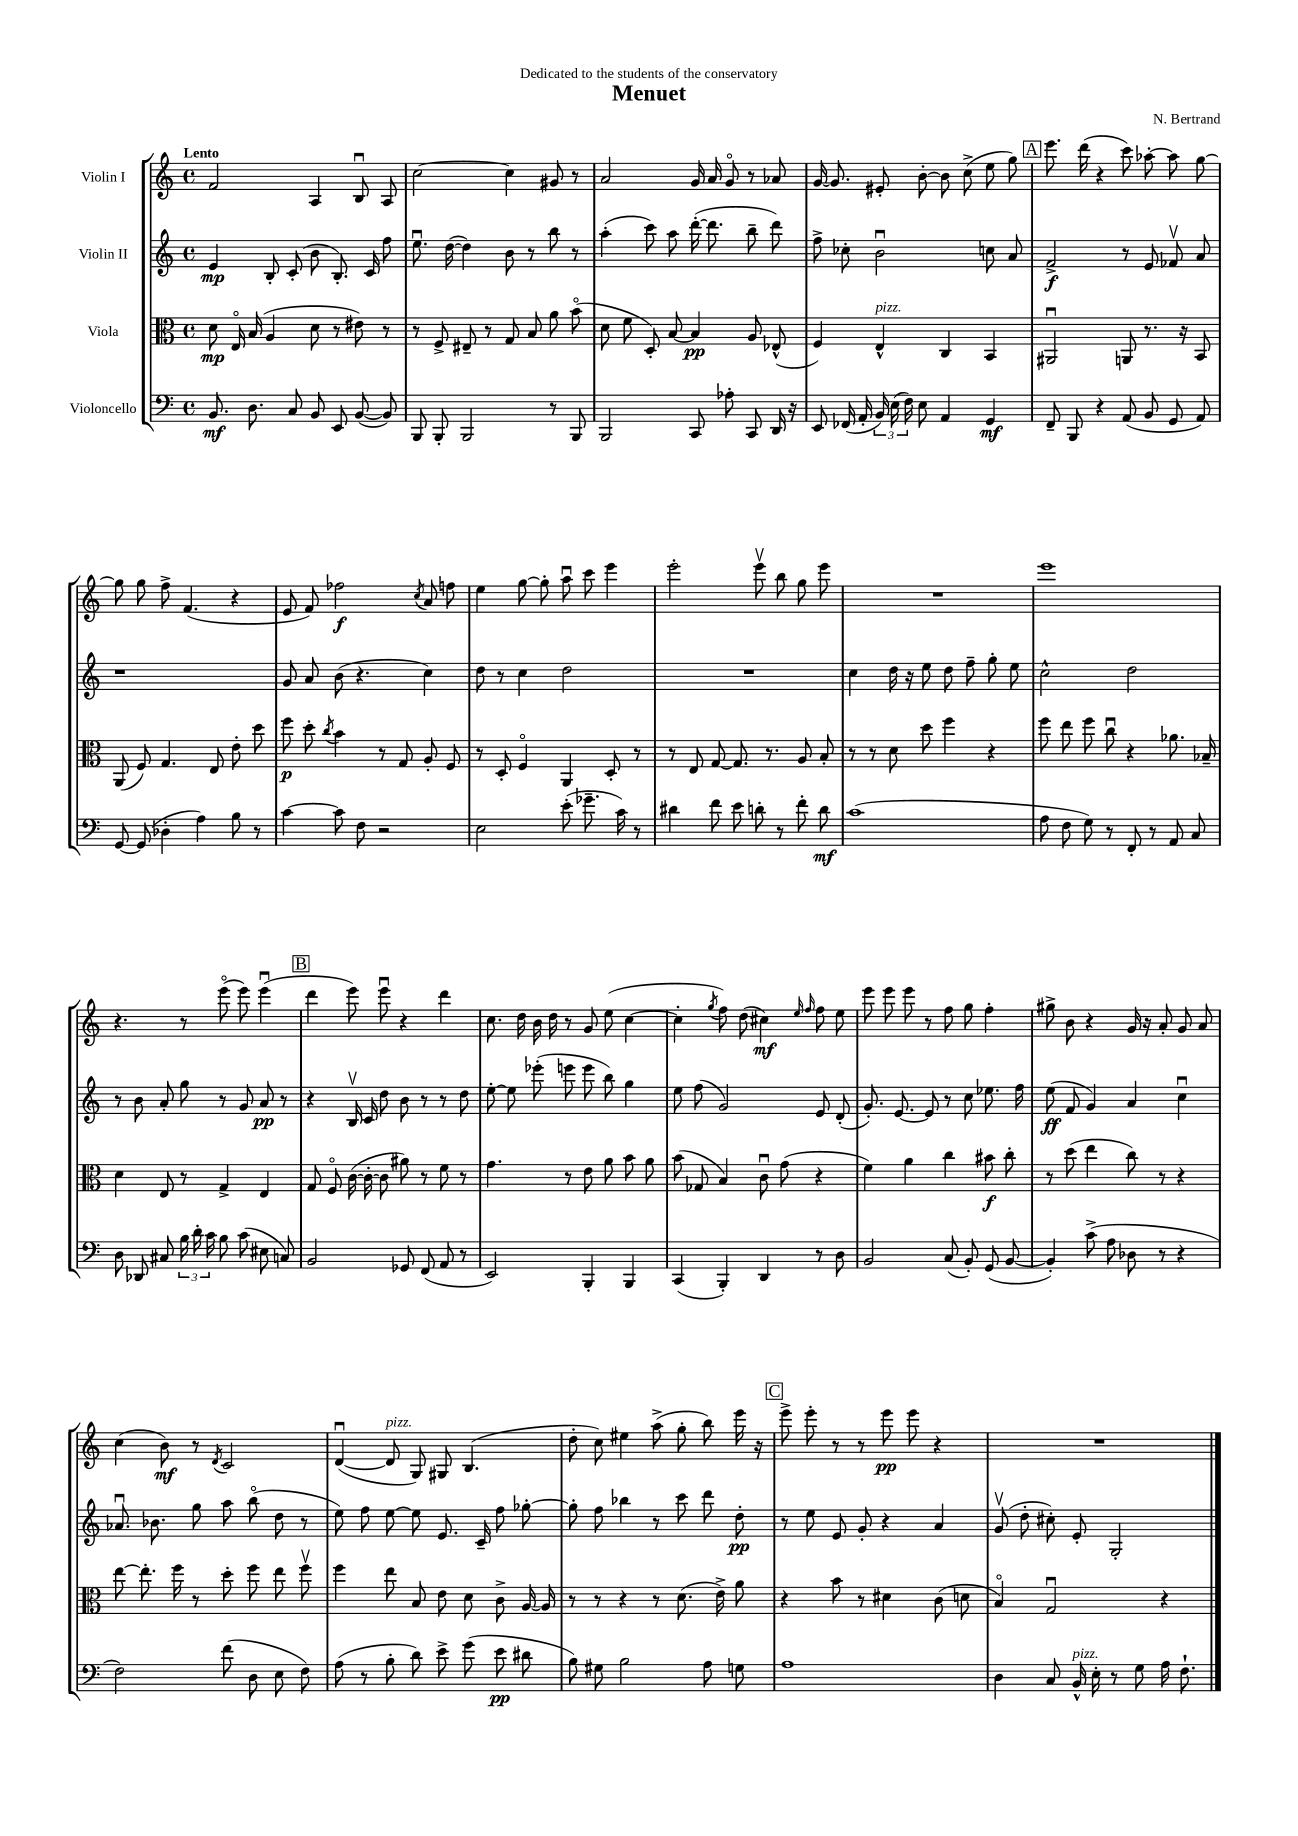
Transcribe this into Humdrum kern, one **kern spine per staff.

**kern	**kern	**kern	**kern
*staff4	*staff3	*staff2	*staff1
*clefF4	*clefC3	*clefG2	*clefG2
*k[]	*k[]	*k[]	*k[]
*M4/4	*M4/4	*M4/4	*M4/4
*met(c)	*met(c)	*met(c)	*met(c)
8.BB/	8d\	4e/	2f/
.	16Eo/	.	.
8.D\	(16B/	.	.
.	4A/	8B'/	.
8C/	.	(8c'/	.
8BB/	8d\	8b\	4A/
8EE/	8r	8.B'/)	.
([8BB/	8e#\)	.	8Bu/
.	.	16c/	.
8BB/])	8r	8ff\	8A/
=	=	=	=
8BBB/	8r	8.eeu\	[2cc\
8BBB'/	8F^/	.	.
.	.	([16dd\	.
2BBB/	8E#~/	4dd\])	.
.	8r	.	.
.	8G/	8b\	4cc\]
.	8B/	8r	.
8r	8a\	8bb\	8g#/
8BBB/	(8bo\	8r	8r
=	=	=	=
2BBB/	8d\	(4aa'\	2a/
.	8f\	.	.
.	8D'/)	8ccc\)	.
.	[8B/	8aa\	.
8CC/	4B/]	([16ddd'\	16g/
.	.	8.ddd\]	16a/
8A-'\	.	.	8go/
8CC/	8A/	8bb~\	8r
16DD/	(8E-^^/	8ddd\)	8a-/
16r	.	.	.
=	=	=	=
8EE/	4F/)	8ff^\	[16g/
.	.	.	8.g/]
(16FF-/	.	8cc-'\	.
16AA'/	.	.	.
24BB/)	4E^^/	2bu\	8e#'/
(24E\	.	.	.
24F\)	.	.	.
8E\	.	.	[8b'\
4AA/	4C/	.	8b\]
.	.	.	(8cc^\
4GG/	4BB/	8cc\	8ee\
.	.	8a/	8gg\)
=	=	=	=
8FF~/	2AA#u/	2f^/	8.eee\
8BBB/	.	.	.
.	.	.	(16ddd\
4r	.	.	4r
(8AA/	8AA/	8r	8ccc\)
8BB/	8.r	8e/	[8aa-'\
8GG/	.	8f-v/	8aa-\]
.	16r	.	.
8AA/)	8BB/	8a/	[8gg\
=	=	=	=
[8GG/	(8AA/	1r	8gg\]
(8GG/]	8F/)	.	8gg\
4D-'\	4.G/	.	8ff^\
.	.	.	(4.f/
4A\)	.	.	.
.	8E/	.	.
8B\	8e'\	.	4r
8r	8dd\	.	.
=	=	=	=
[4c\	8ff\	8g/	8e/
.	8dd'\	8a/	8f/)
.	8qcc/	.	.
8c\]	4b\	(8b\	2ff-\
8F\	.	4.r	.
2r	8r	.	.
.	8G/	.	.
.	.	.	8qcc/
.	8A'/	4cc\)	8a/
.	8F/	.	8ff\
=	=	=	=
2E\	8r	8dd\	4ee\
.	8D'/	8r	.
.	4Fo/	4cc\	[8gg\
.	.	.	8gg'\]
(8e'\	4AA/	2dd\	8aau\
8.g-~\	.	.	8ccc\
.	8D'/	.	4eee\
16c\)	.	.	.
8r	8r	.	.
=	=	=	=
4d#\	8r	1r	2eee'\
.	8E/	.	.
8f\	[8G/	.	.
8e\	8.G/]	.	.
8d'\	.	.	8eeev\
.	8.r	.	.
8r	.	.	8bb\
8f'\	8A/	.	8gg\
8d\	8B'/	.	8eee\
=	=	=	=
(1c	8r	4cc\	1r
.	8r	.	.
.	8d\	16dd\	.
.	.	16r	.
.	8dd\	8ee\	.
.	4ff\	8dd\	.
.	.	8ff~\	.
.	4r	8gg'\	.
.	.	8ee\	.
=	=	=	=
8A\	8ff\	2cc^^\	1eee
8F\	8ee\	.	.
8G\)	8ff\	.	.
8r	8ccu\	.	.
8FF'/	4r	2dd\	.
8r	.	.	.
8AA/	8.a-\	.	.
8C/	.	.	.
.	16B-~/	.	.
=	=	=	=
8D\	4d\	8r	4.r
8DD-/	.	8b\	.
8C#/	8E/	8a'/	.
24B\	8r	8gg\	8r
24d'\	.	.	.
24c\	.	.	.
8B\	4G^/	8r	(8eeeo\
(8c\	.	8g/	8eee\)
8E#\	4E/	8a/	(4eeeu\
8C/)	.	8r	.
=	=	=	=
2BB/	8G/	4r	4ddd\
.	8Fo/	.	.
.	([16c\	16Bv/	8eee\)
.	16c'\_	16c/	.
.	8c\]	8dd\	8eeeu\
8GG-/	8a#\)	8b\	4r
(8FF/	8r	8r	.
8AA/	8f\	8r	4ddd\
8r	8r	8dd\	.
=	=	=	=
2EE/)	4.g\	[8ee'\	8.cc\
.	.	8ee\]	.
.	.	.	16dd\
.	.	(8eee-'\	16b\
.	.	.	16dd\
.	8r	8eee\	8r
4BBB'/	8e\	8eee\	8g/
.	8a\	8bb\)	(8ee\
4BBB/	8b\	4gg\	[4cc\
.	8a\	.	.
=	=	=	=
(4CC/	(8b\	8ee\	4cc'\]
.	8G-/	(8ff\	.
.	.	.	8qgg/
4BBB'/)	4B/)	2g/)	8ff\)
.	.	.	(8dd\
4DD/	8cu\	.	4cc#\)
.	(8g\	.	.
.	.	.	16qqee/
.	.	.	16qqff/
8r	4r	8e/	8ff\
8D\	.	(8d'/	8ee\
=	=	=	=
2BB/	4f\)	8.g'/)	8eee\
.	.	.	8eee\
.	.	[8.e/	.
.	4a\	.	8eee\
.	.	8e/]	8r
(8C/	4cc\	8r	8ff\
8BB'/)	.	8cc\	8gg\
(8GG/	8b#\	8.ee-\	4ff'\
[8BB/	8cc'\	.	.
.	.	16ff\	.
=	=	=	=
4BB'/])	8r	(8ee\	8gg#^\
.	(8dd\	8f/	8b\
(8c^\	4ee\	4g/)	4r
8A\	.	.	.
8D-\	8cc\)	4a/	16g/
.	.	.	16r
8r	8r	.	8a'/
4r	4r	4ccu\	8g/
.	.	.	8a/
=	=	=	=
2F\)	[8ee\	8.a-u/	(4cc\
.	8.ee'\]	.	.
.	.	8.b-\	.
.	.	.	8b\)
.	16ff\	.	.
.	8r	8gg\	8r
.	.	.	8qd/
(8f\	8dd'\	8aa\	2c/
8D\	8ff\	(8bbo\	.
8E\	8ee\	8dd\	.
8F\)	8ffv\	8r	.
=	=	=	=
(8A\	4ff\	8ee\)	([4du/
8r	.	8ff\	.
8B'\	8ee\	[8ee\	8d/]
8d\)	8B/	8ee\]	8G/)
8e^\	8e\	8.e/	8G#/
(8g\	8d\	.	(4.B/
.	.	16c~/	.
8e\	8c^\	8ff\	.
8d#\	[16A/	[8gg-'\	.
.	16A/]	.	.
=	=	=	=
8B\)	8r	8gg-'\]	8dd'\
8G#\	8r	8ff\	8cc\)
2B\	4r	4bb-\	4ee#\
.	8r	8r	(8aa^\
.	(8.d\	8ccc\	8gg'\
8A\	.	8ddd\	8bb\)
.	16e^\)	.	.
8G\	8a\	8dd'\	16eee\
.	.	.	16r
=	=	=	=
1A	4r	8r	8eee^\
.	.	8ee\	8eee'\
.	8b\	8e/	8r
.	8r	8g'/	8r
.	4d#\	4r	8eee\
.	.	.	8eee\
.	(8c\	4a/	4r
.	8d\	.	.
=	=	=	=
4D\	4Bo/)	(8gv/	1r
.	.	8dd'\	.
8C/	2Gu/	8cc#'\)	.
16BB^^/	.	8e'/	.
16E'\	.	.	.
8r	.	2G'/	.
8G\	.	.	.
16A\	4r	.	.
8.F`\	.	.	.
==	==	==	==
*-	*-	*-	*-
